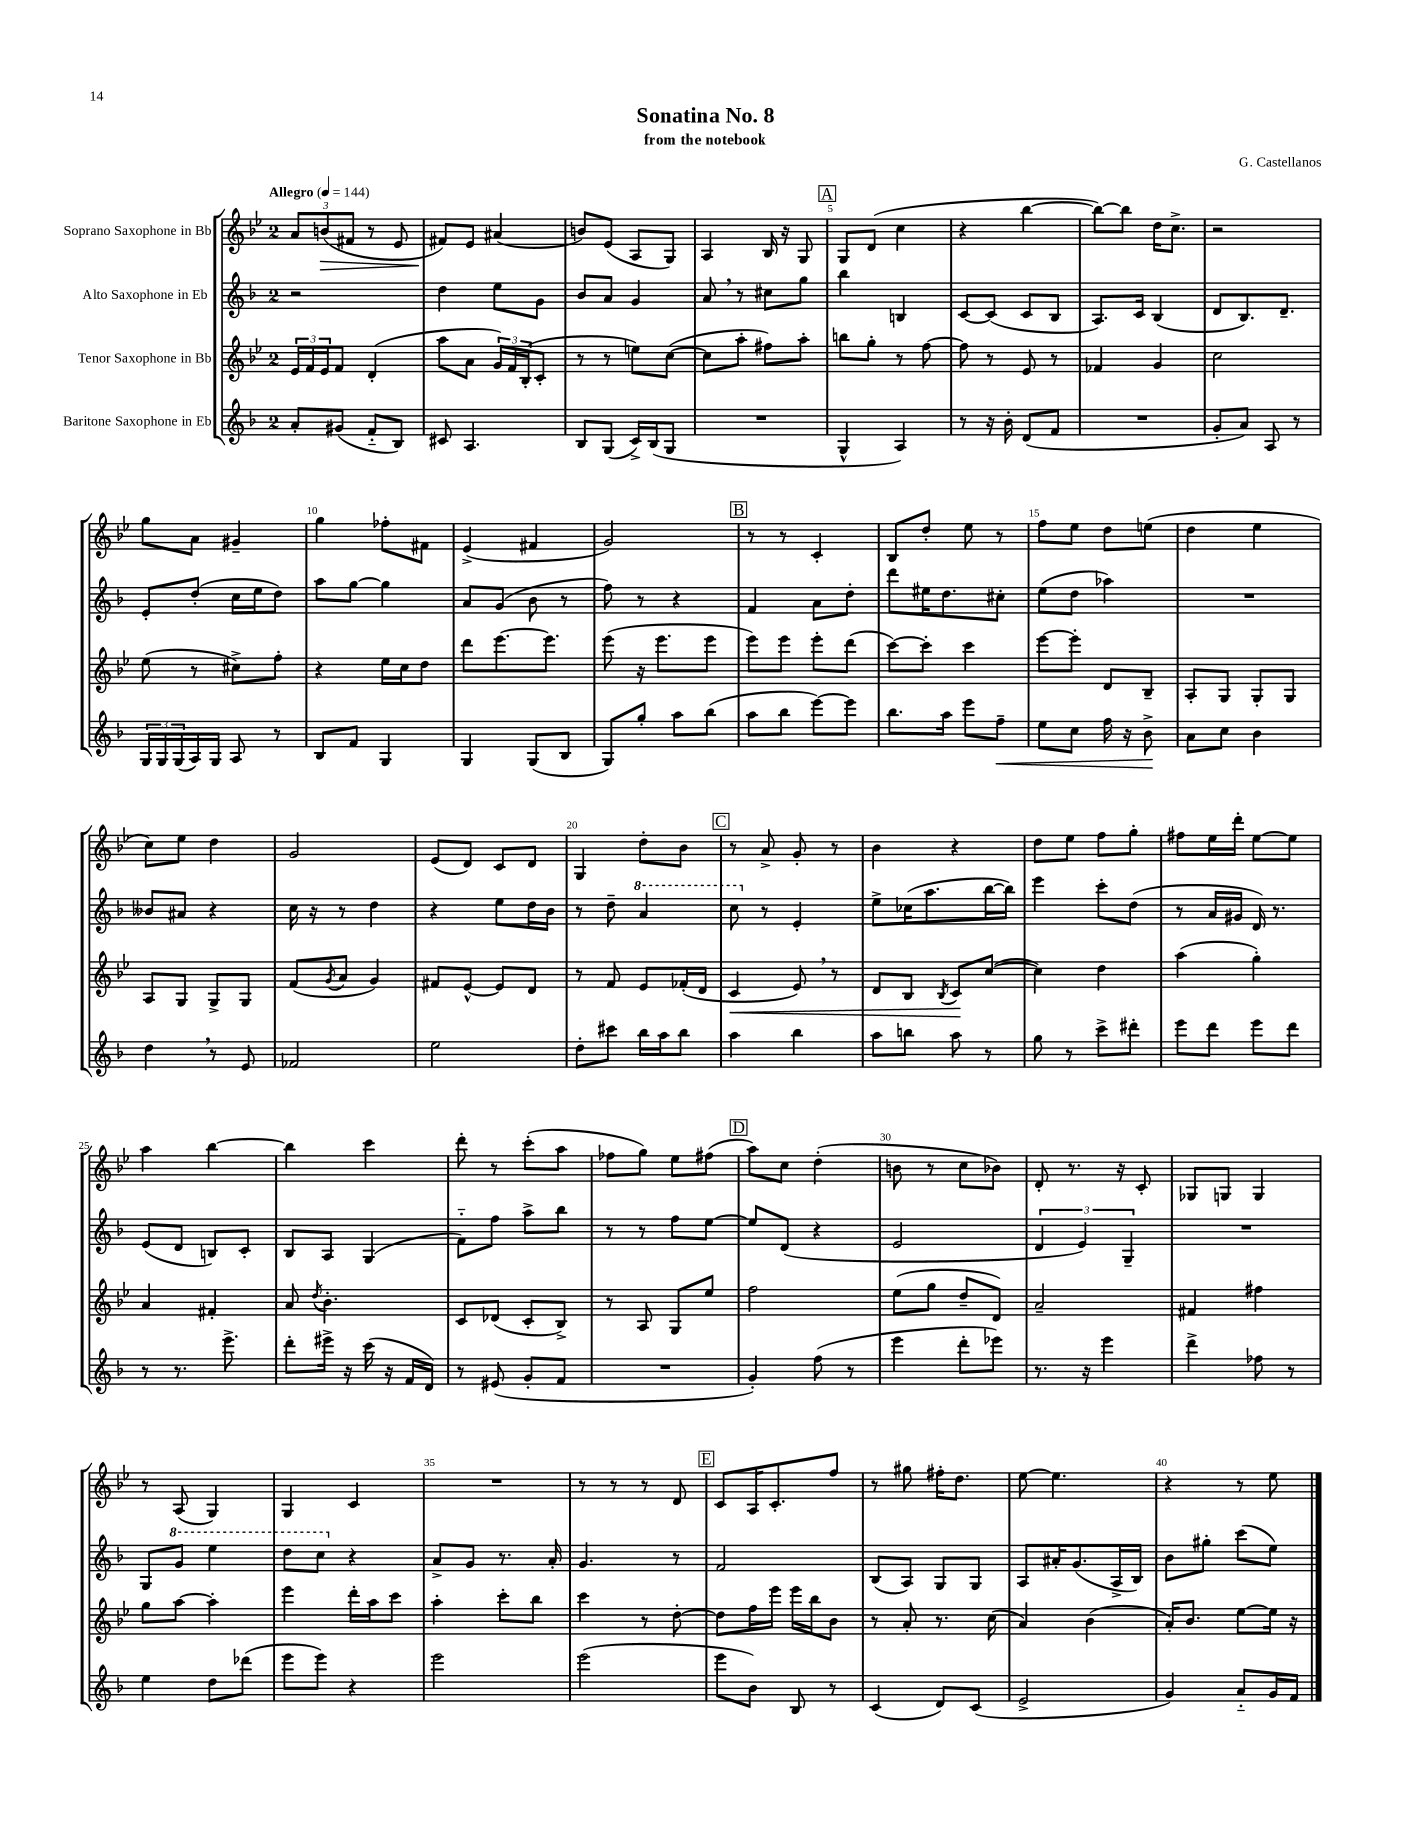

**kern	**kern	**kern	**kern
*staff4	*staff3	*staff2	*staff1
*clefG2	*clefG2	*clefG2	*clefG2
*k[b-]	*k[b-e-]	*k[b-]	*k[b-e-]
*M2/4	*M2/4	*M2/4	*M2/4
*MM144	*MM144	*MM144	*MM144
8a'	24e-	2r	12a
.	24f	.	.
.	24e-	.	(12b
(8g#	8f	.	.
.	.	.	12f#
8f'~	(4d'	.	8r
8B-)	.	.	8e-
=	=	=	=
8c#	8aa	4dd	8f#)
4.A	8a	.	8e-
.	24g)	8ee	(4a#
.	24f	.	.
.	(24B-'	.	.
.	8c'	8g	.
=	=	=	=
8B-	8r	8b-	8b)
(8G	8r	8a	(8e-
16c^)	8ee)	4g	8A
(16B-	.	.	.
8G	([8cc	.	8G)
=	=	=	=
2r	8cc]	8a	4A
.	8aa'	8r	.
.	8ff#)	8cc#	16B-
.	.	.	16r
.	8aa'	8gg	8G
=	=	=	=
4G^^	8bb	4bb-	8G
.	8gg'	.	(8d
4A)	8r	4B	4cc
.	[8ff	.	.
=	=	=	=
8r	8ff]	[8c	4r
16r	8r	(8c]	.
16b-'	.	.	.
(8d	8e-	8c	[4bb-
8f	8r	8B-	.
=	=	=	=
2r	4f-	8.A)	8bb-_)
.	.	.	8bb-]
.	.	16c	.
.	4g	(4B-	16dd
.	.	.	8.cc^
=	=	=	=
8g'	2cc	8d	2r
8a)	.	8.B-)	.
8A	.	.	.
.	.	8.d~	.
8r	.	.	.
=	=	=	=
24G	(8ee-	8e'	8gg
24G	.	.	.
(24G	.	.	.
16A)	8r	(8dd'	8a
16G	.	.	.
8A	8cc#^)	16cc	4g#~
.	.	16ee	.
8r	8ff'	8dd)	.
=	=	=	=
8B-	4r	8aa	4gg
8f	.	[8gg	.
4G	16ee-	4gg]	8ff-'
.	16cc	.	.
.	8dd	.	8f#
=	=	=	=
4G	8ddd	8a	(4e-^
.	[8.eee-	(8g	.
(8G	.	8b-	4f#
.	8.eee-]	.	.
8B-	.	8r	.
=	=	=	=
8G)	(8eee-	8ff)	2g)
8gg'	16r	8r	.
.	8.eee-	.	.
8aa	.	4r	.
(8bb-	8eee-	.	.
=	=	=	=
8aa	8eee-)	4f	8r
8bb-	8eee-	.	8r
[8eee)	8eee-'	8a	4c'
8eee]	(8ddd	8dd'	.
=	=	=	=
8.bb-	[8ccc)	8ddd	8B-
.	8ccc']	16ee#	8dd'
16aa	.	8.dd	.
8eee	4ccc	.	8ee-
8ff~	.	8cc#'	8r
=	=	=	=
8ee	[8eee-	(8ee	8ff
8cc	8eee-']	8dd	8ee-
16ff	8d	4aa-)	8dd
16r	.	.	.
8b-^	8B-~	.	(8ee
=	=	=	=
8a	8A'	2r	4dd
8cc	8G	.	.
4b-	8G'	.	4ee-
.	8G	.	.
=	=	=	=
4dd	8A	8b--	8cc)
.	8G	8a#	8ee-
8r	8G^	4r	4dd
8e	8G	.	.
=	=	=	=
2f-	(8f	16cc	2g
.	.	16r	.
.	8qg	.	.
.	8a	8r	.
.	4g)	4dd	.
=	=	=	=
2ee	8f#	4r	(8e-
.	[8e-^^	.	8d)
.	8e-]	8ee	8c
.	8d	16dd	8d
.	.	16b-	.
=	=	=	=
8dd'	8r	8r	4G
8ccc#	8f	8dd~	.
16bb-	8e-	4aa	8dd'
16aa	.	.	.
8bb-	(16f-'	.	8b-
.	16d	.	.
=	=	=	=
4aa	4c	8ccc	8r
.	.	8r	8a^
4bb-	8e-)	4e'	8g'
.	8r	.	8r
=	=	=	=
8aa	8d	8ee^	4b-
8bb	8B-	(16cc-	.
.	.	8.aa	.
.	8qB-	.	.
8aa	8c	.	4r
8r	([8cc	[16bb-	.
.	.	16bb-])	.
=	=	=	=
8gg	4cc])	4eee	8dd
8r	.	.	8ee-
8ccc^	4dd	8ccc'	8ff
8ddd#'	.	(8dd	8gg'
=	=	=	=
8eee	(4aa	8r	8ff#
8ddd	.	16a	16ee-
.	.	16g#	16ddd'
8eee	4gg')	16d)	[8ee-
.	.	8.r	.
8ddd	.	.	8ee-]
=	=	=	=
8r	4a	(8e	4aa
8.r	.	8d	.
.	4f#'	8B)	[4bb-
8.eee^	.	.	.
.	.	8c'	.
=	=	=	=
8ddd'	8a	8B-	4bb-]
.	8qdd	.	.
16eee#^	4.b-'	8A	.
16r	.	.	.
(16ccc	.	(4G	4ccc
16r	.	.	.
16f	.	.	.
16d)	.	.	.
=	=	=	=
8r	8c	8f'~)	8ddd'
(8e#	(8d-	8ff	8r
8g'	8c'	8aa^	(8ccc'
8f	8B-^)	8bb-	8aa
=	=	=	=
2r	8r	8r	8ff-
.	8A	8r	8gg)
.	8G	8ff	8ee-
.	8ee-	[8ee	(8ff#
=	=	=	=
4g')	2ff	8ee]	8aa)
.	.	(8d	8cc
(8ff	.	4r	(4dd'
8r	.	.	.
=	=	=	=
4eee	(8ee-	2e	8b
.	8gg	.	8r
8ddd'	8dd~	.	8cc
8eee-)	8d)	.	8b-)
=	=	=	=
8.r	2a~	6d	8d'
.	.	.	8.r
.	.	6e)	.
16r	.	.	.
4eee	.	.	.
.	.	.	16r
.	.	6G~	.
.	.	.	8c'
=	=	=	=
4ddd^	4f#	2r	8G-
.	.	.	8G
8ff-	4ff#	.	4G
8r	.	.	.
=	=	=	=
4ee	8gg	8G	8r
.	[8aa	8gg	(8A
8dd	4aa']	4eee	4G)
(8ddd-	.	.	.
=	=	=	=
8eee	4eee-	8ddd	4G
8eee)	.	8ccc	.
4r	16ddd'	4r	4c
.	16aa	.	.
.	8ccc	.	.
=	=	=	=
2eee	4aa'	8a^	2r
.	.	8g	.
.	8ccc'	8.r	.
.	8bb-	.	.
.	.	16a'	.
=	=	=	=
(2eee	4ccc	4.g	8r
.	.	.	8r
.	8r	.	8r
.	[8dd'	8r	8d
=	=	=	=
8eee	8dd]	2f	8c
8b-)	16ff	.	16A
.	16eee-	.	8.c'
8B-	16eee-	.	.
.	16bb-	.	.
8r	8b-	.	8ff
=	=	=	=
(4c	8r	(8B-	8r
.	8a'	8A)	8gg#
8d)	8.r	8G	16ff#'
.	.	.	8.dd
(8c	.	8G	.
.	(16cc	.	.
=	=	=	=
2e^	4a)	8A	[8ee-
.	.	16a#'	4.ee-]
.	.	(8.g	.
.	(4b-	.	.
.	.	16A^	.
.	.	16B-)	.
=	=	=	=
4g)	16a')	8b-	4r
.	8.b-	.	.
.	.	8gg#'	.
8a'~	[8ee-	(8ccc	8r
16g	16ee-]	8ee)	8ee-
16f	16r	.	.
==	==	==	==
*-	*-	*-	*-
